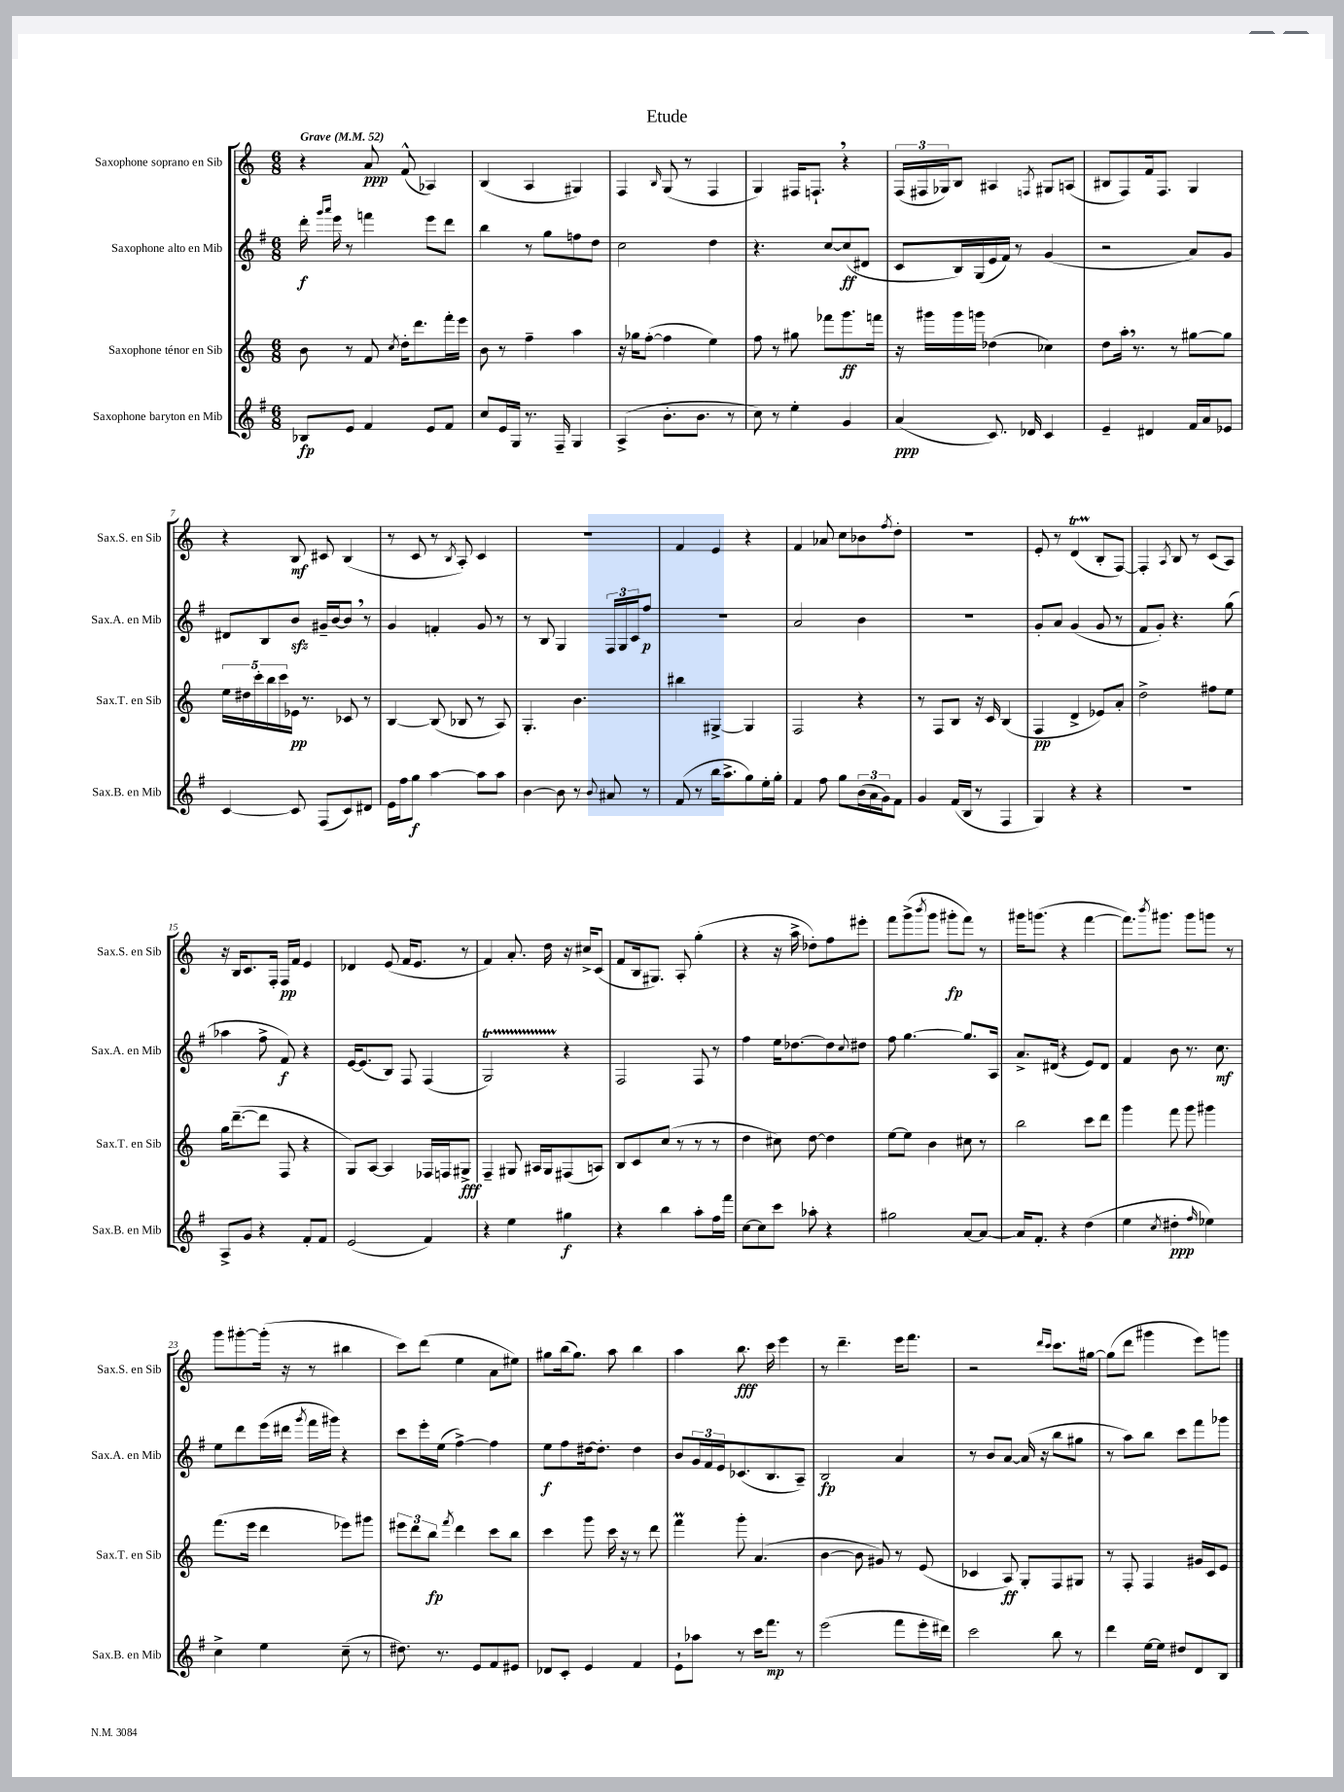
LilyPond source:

\header { title = "Etude" }
<<
\new StaffGroup <<
\new Staff = "s0" \with { instrumentName = "Saxophone soprano en Sib" shortInstrumentName = "Sax.S. en Sib" } {
    \clef treble \key c \major \numericTimeSignature \time 6/8 \tempo "Grave" 4 = 52
    r4 a'8\ppp f'8-^( aes4) |
    b4( a4 gis4) |
    f4 \grace { b16 } g8( r8 f4 |
    g4) fis16 f8.-! \breathe r4 |
    \tuplet 3/2 { f16( fis16 ges16) } b8 ais4 \acciaccatura { f8 } gis8 a8( |
    bis8 f8) f'16 f8. g4 |
    r4 b8\mf cis'8 b4( |
    r8 c'8 r8 \acciaccatura { b8 } a8-.) c'4 |
    R2. |
    f'4 e'4 r4 |
    f'4 aes'8 c''8 bes'8 \acciaccatura { f''8 } d''8-. |
    R2. |
    e'8-. r8 d'4\startTrillSpan( b8-.\stopTrillSpan f8~) |
    f4-. \acciaccatura { a8 } b8 r8 c'8( a8) |
    r16 b16 c'8. f16-. f16\pp f'16 e'4 |
    des'4 e'8( f'16 e'8. r8 |
    f'4) a'8.-. d''16 r16 cis''16-> c'8( |
    f'8 b16 gis8.) a8-. g''4-.( |
    r4 r16 a''16-> des''8-.) f''8 eis'''8-. |
    f'''8 g'''8->( \acciaccatura { b'''8 } g'''8 gis'''8-.\fp f'''8) r8 |
    gis'''16 g'''8.( r4 f'''4~ |
    f'''8.) \acciaccatura { b'''8 } gis'''8. gis'''8 g'''8 r8 |
    g'''8 gis'''8~-. gis'''16-.( r16 r8 bis''4 |
    c'''8) d'''8( e''4 a'8 eis''8) |
    gis''8 b''16( gis''8.) a''8 b''4 |
    a''4 b''8.\fff c'''16 e'''4 |
    r8 d'''4.-- e'''16 f'''8. |
    r2 \grace { d'''16 c'''16 } c'''8. gis''16~ |
    gis''8( d'''8 gis'''4 e'''8) g'''8 \bar "|." |
}
\new Staff = "s1" \with { instrumentName = "Saxophone alto en Mib" shortInstrumentName = "Sax.A. en Mib" } {
    \clef treble \key g \major \numericTimeSignature \time 6/8
    d'''16-.\f \grace { g'''16 a'''16 } e'''16 r8 f'''4 e'''8 d'''8 |
    b''4 r8 g''8 f''8 d''8 |
    c''2 d''4 |
    r4. c''8~ c''8\ff( dis'8 |
    c'8 b16) g16( e'16 fis'16) r8 g'4( |
    r2 a'8) g'8 |
    dis'8 b8 b'8\sfz gis'16-- b'16~ b'8 \breathe r8 |
    g'4 f'4-. g'8 r8 |
    r8 b8 g4 \tuplet 3/2 { fis16 g16 c'16 } fis''8\p |
    R2. |
    a'2 b'4 |
    R2. |
    g'8-. a'8 g'4( g'8 r8 |
    fis'8 g'8-.) r4. g''8( |
    aes''4 fis''8-> fis'8\f) r4 |
    e'16~ e'8.( b8) fis8 fis4( |
    g2\startTrillSpan) r4\stopTrillSpan |
    fis2 fis8 r8 |
    fis''4 e''16 des''8.~ des''8 \appoggiatura { c''8 } dis''8 |
    fis''8 g''4.~ g''8. a16 |
    a'8.-> dis'16( r4 e'8) dis'8 |
    fis'4 b'8 r8. c''8.\mf |
    e''8 d'''8 e'''16( dis'''16 \acciaccatura { g'''8 } fis'''16 gis'''16) r4 |
    c'''8 e'''16-. e''16( fis''4~->) fis''4 |
    e''8\f fis''8 dis''16~ dis''8.-. dis''4 |
    b'8 \tuplet 3/2 { g'16 fis'16 e'16 } ces'8.( b8. a8--) |
    b2\fp a'4 |
    r8 b'8 a'8~ a'16( r16 b''8 gis''8 |
    r8 a''8) b''8 c'''8 fis'''8 ges'''8 \bar "|." |
}
\new Staff = "s2" \with { instrumentName = "Saxophone ténor en Sib" shortInstrumentName = "Sax.T. en Sib" } {
    \clef treble \key c \major \numericTimeSignature \time 6/8
    b'8 r8 f'8 \acciaccatura { c''8 } d''16-. d'''8. f'''16-. e'''16 |
    b'8 r8 f''4-- a''4 |
    r16 ges''16 f''8~-.( f''4 e''4) |
    f''8 r8 gis''8 fes'''8 g'''8.\ff f'''16 |
    r16 gis'''16 gis'''16 g'''16 des''4( ces''4) |
    d''8 a''16-. \breathe r8. r8 gis''8~ gis''8 |
    \tuplet 5/4 { e''16 dis''16 c'''16-. b''16 c'''16 } ees'16\pp r8. ces'8 r8 |
    b4~ b8( bes8 r8 a8) |
    g4.-. b'4. |
    bis''4 gis4~-> gis4 |
    f2 r4 |
    r8 f8 b8 r16 c'16 b4( |
    f4\pp d'4-> ees'8) a'8-. |
    d''2-> fis''8 e''8 |
    g''16 d'''8.~--( d'''8 f8 r4 |
    g8) a8~ a4 fes16 f16 gis8->\fff |
    f4-- gis8 ais16 gis16 fis8( a8) |
    b8 c'8 c''8( r8 r8 r8 |
    d''4 cis''8) d''8~ d''4 |
    e''8~ e''8 b'4 cis''8 r8 |
    b''2 c'''8 d'''8 |
    g'''4 f'''8 g'''8 gis'''4 |
    f'''8.( e'''16 d'''4 ees'''8) gis'''8 |
    \tuplet 3/2 { eis'''8 d'''8 b''8\fp } \acciaccatura { f'''8 } d'''4 c'''8 b''8 |
    c'''4 g'''8 c'''16 r16 r8 d'''8 |
    f'''4\prall g'''8-. a'4.( |
    b'4~ b'8 gis'8) r8 e'8( |
    ces'4 a8\ff) g8-. f8 gis8 |
    r8 f8-. f4 gis'16 c'16 e'8 \bar "|." |
}
\new Staff = "s3" \with { instrumentName = "Saxophone baryton en Mib" shortInstrumentName = "Sax.B. en Mib" } {
    \clef treble \key g \major \numericTimeSignature \time 6/8
    bes8\fp e'8 fis'4 e'8 fis'8 |
    c''8 e'16 g16 r8. fis16-- g4 |
    a4->( b'8.-. b'8. r8 |
    c''8) r8 e''4-. g'4 |
    a'4\ppp( c'8.) des'16 c'4 |
    e'4-- dis'4 fis'16 a'16 ees'8 |
    c'4~ c'8 fis8( c'8) dis'8 |
    e'16 fis''16 g''8\f a''4~ a''8 a''8 |
    b'4~ b'8 r8 \appoggiatura { b'8 } ais'8 r8 |
    fis'8( r8 b''16 a''8.-> g''8) e''16-. g''16-. |
    fis'4 fis''8 g''8 \tuplet 3/2 { b'16( a'16 g'16) } fis'8 |
    g'4 fis'16( b16 r8 fis4 |
    g4) r4 r4 |
    R2. |
    a8-> g'8 r4 fis'8-. fis'8 |
    e'2( fis'4) |
    r4 e''4 gis''4\f |
    r4 b''4 a''8-. fis''16 fis'''16 |
    c''8~ c''8 c'''8 aes''8-. r4 |
    gis''2 a'8~ a'8~ |
    a'16 fis'8.-. r4 d''4( |
    e''4 \acciaccatura { c''8 } dis''4-.\ppp \grace { fis''16 } ees''4) |
    c''4-> e''4 c''8--( r8 |
    dis''8.) r8. e'8 fis'8 eis'8 |
    des'8 c'8-. e'4 fis'4 |
    e'8-! aes''8 r8 c'''16 fis'''8.\mp r8 |
    e'''2( fis'''8 e'''16-. dis'''16) |
    c'''2 b''8 r8 |
    d'''4 e''16~ e''16 dis''8 d'8 b8 \bar "|." |
}
>>
>>
